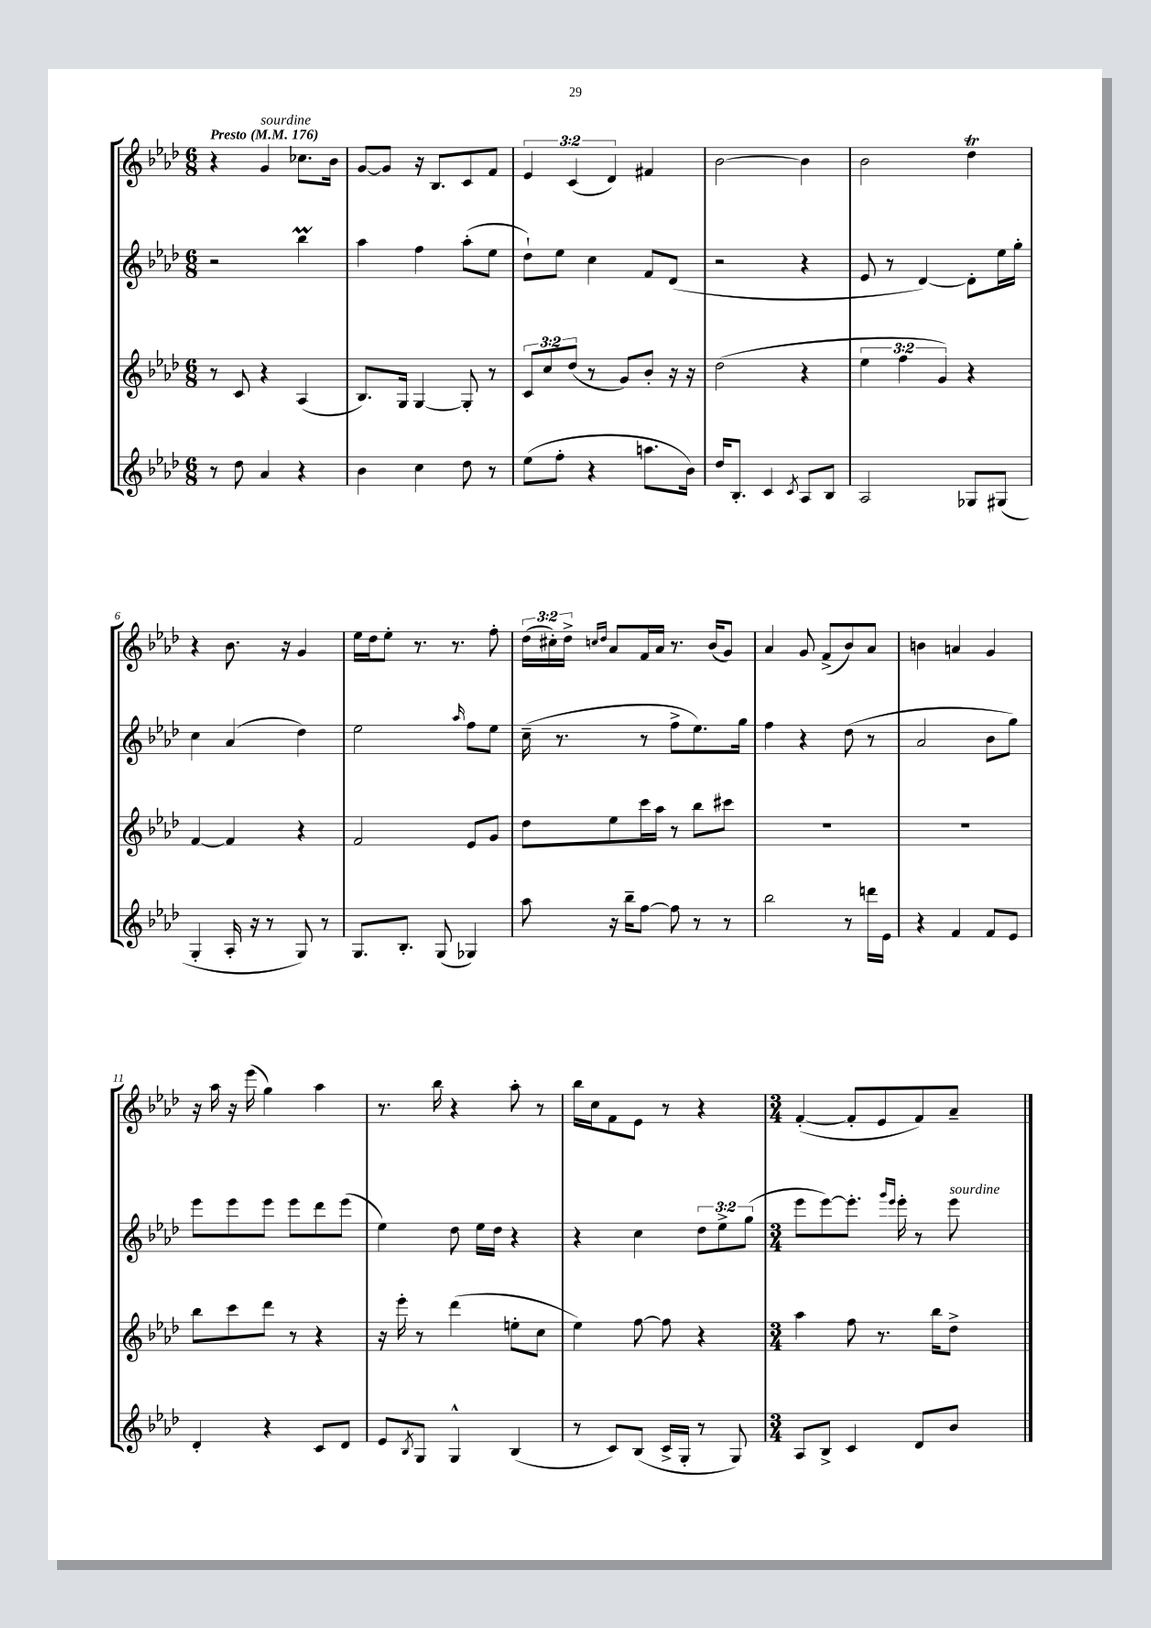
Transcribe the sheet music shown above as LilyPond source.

<<
\new StaffGroup <<
\new Staff = "s0" {
    \clef treble \key aes \major \numericTimeSignature \time 6/8 \override Staff.TupletNumber.text = #tuplet-number::calc-fraction-text \tempo "Presto" 4 = 176
    r4 g'4^\markup { \italic "sourdine" } ces''8. bes'16 |
    g'8~ g'8 r16 bes8. c'8 f'8 |
    \tuplet 3/2 { ees'4 c'4( des'4) } fis'4 |
    bes'2~ bes'4 |
    bes'2 des''4\trill |
    r4 bes'8. r16 g'4 |
    ees''16 des''16 ees''8-. r8. r8. f''8-. |
    \tuplet 3/2 { des''16( cis''16-.) des''16-> } \grace { c''16 des''16 } aes'8 f'16 aes'16 r8. bes'16( g'8) |
    aes'4 g'8 f'8->( bes'8) aes'8 |
    b'4 a'4 g'4 |
    r16 aes''16 r16 ees'''16( g''4) aes''4 |
    r8. bes''16 r4 aes''8-. r8 |
    bes''16 c''16 f'8 ees'8 r8 r4 |
    \numericTimeSignature \time 3/4 f'4~-.( f'8-. ees'8 f'8) aes'8-- \bar "|." |
}
\new Staff = "s1" {
    \clef treble \key aes \major \numericTimeSignature \time 6/8 \override Staff.TupletNumber.text = #tuplet-number::calc-fraction-text
    r2 bes''4\prall |
    aes''4 f''4 aes''8-.( ees''8 |
    des''8-!) ees''8 c''4 f'8 des'8( |
    r2 r4 |
    ees'8 r8 des'4~) des'8-. ees''16 g''16-. |
    c''4 aes'4( des''4) |
    ees''2 \grace { aes''16 } f''8 ees''8 |
    c''16--( r8. r8 f''8-> ees''8.) g''16 |
    f''4 r4 des''8( r8 |
    aes'2 bes'8 g''8) |
    ees'''8 ees'''8 ees'''8 ees'''8 des'''8 ees'''8( |
    ees''4) des''8 ees''16 des''16 r4 |
    r4 c''4 \tuplet 3/2 { des''8 ees''8-> g''8( } |
    \numericTimeSignature \time 3/4 ees'''8 ees'''8~) ees'''8.-. \grace { g'''16 ees'''16 } ees'''16-. r8 ees'''8^\markup { \italic "sourdine" } \bar "|." |
}
\new Staff = "s2" {
    \clef treble \key aes \major \numericTimeSignature \time 6/8 \override Staff.TupletNumber.text = #tuplet-number::calc-fraction-text
    r8 c'8 r4 aes4( |
    bes8.) g16 g4~ g8-. r8 |
    \tuplet 3/2 { c'8 c''8 des''8( } r8 g'8) bes'8-. r16 r16 |
    des''2( r4 |
    \tuplet 3/2 { ees''4 f''4 g'4) } r4 |
    f'4~ f'4 r4 |
    f'2 ees'8 g'8 |
    des''8 ees''8 c'''16 aes''16 r8 bes''8 cis'''8 |
    R2. |
    R2. |
    bes''8 c'''8 des'''8 r8 r4 |
    r16 ees'''16-. r8 des'''4( e''8-. c''8 |
    ees''4) f''8~ f''8 r4 |
    \numericTimeSignature \time 3/4 aes''4 f''8 r8. bes''16 des''8-> \bar "|." |
}
\new Staff = "s3" {
    \clef treble \key aes \major \numericTimeSignature \time 6/8
    r8 des''8 aes'4 r4 |
    bes'4 c''4 des''8 r8 |
    ees''8( f''8-. r4 a''8. bes'16) |
    des''16 bes8.-. c'4 \acciaccatura { c'8 } aes8 bes8 |
    aes2 ges8 gis8( |
    g4-. aes16-. r16 r8 g8) r8 |
    g8. bes8.-. g8( ges4) |
    aes''8 r16 bes''16-- f''8~ f''8 r8 r8 |
    bes''2 r8 d'''16 ees'16 |
    r4 f'4 f'8 ees'8 |
    des'4-. r4 c'8 des'8 |
    ees'8 \acciaccatura { bes8 } g8 g4-^ bes4( |
    r8 c'8) bes8( c'16-> g16-. r8 g8) |
    \numericTimeSignature \time 3/4 aes8 bes8-> c'4 des'8 bes'8 \bar "|." |
}
>>
>>
